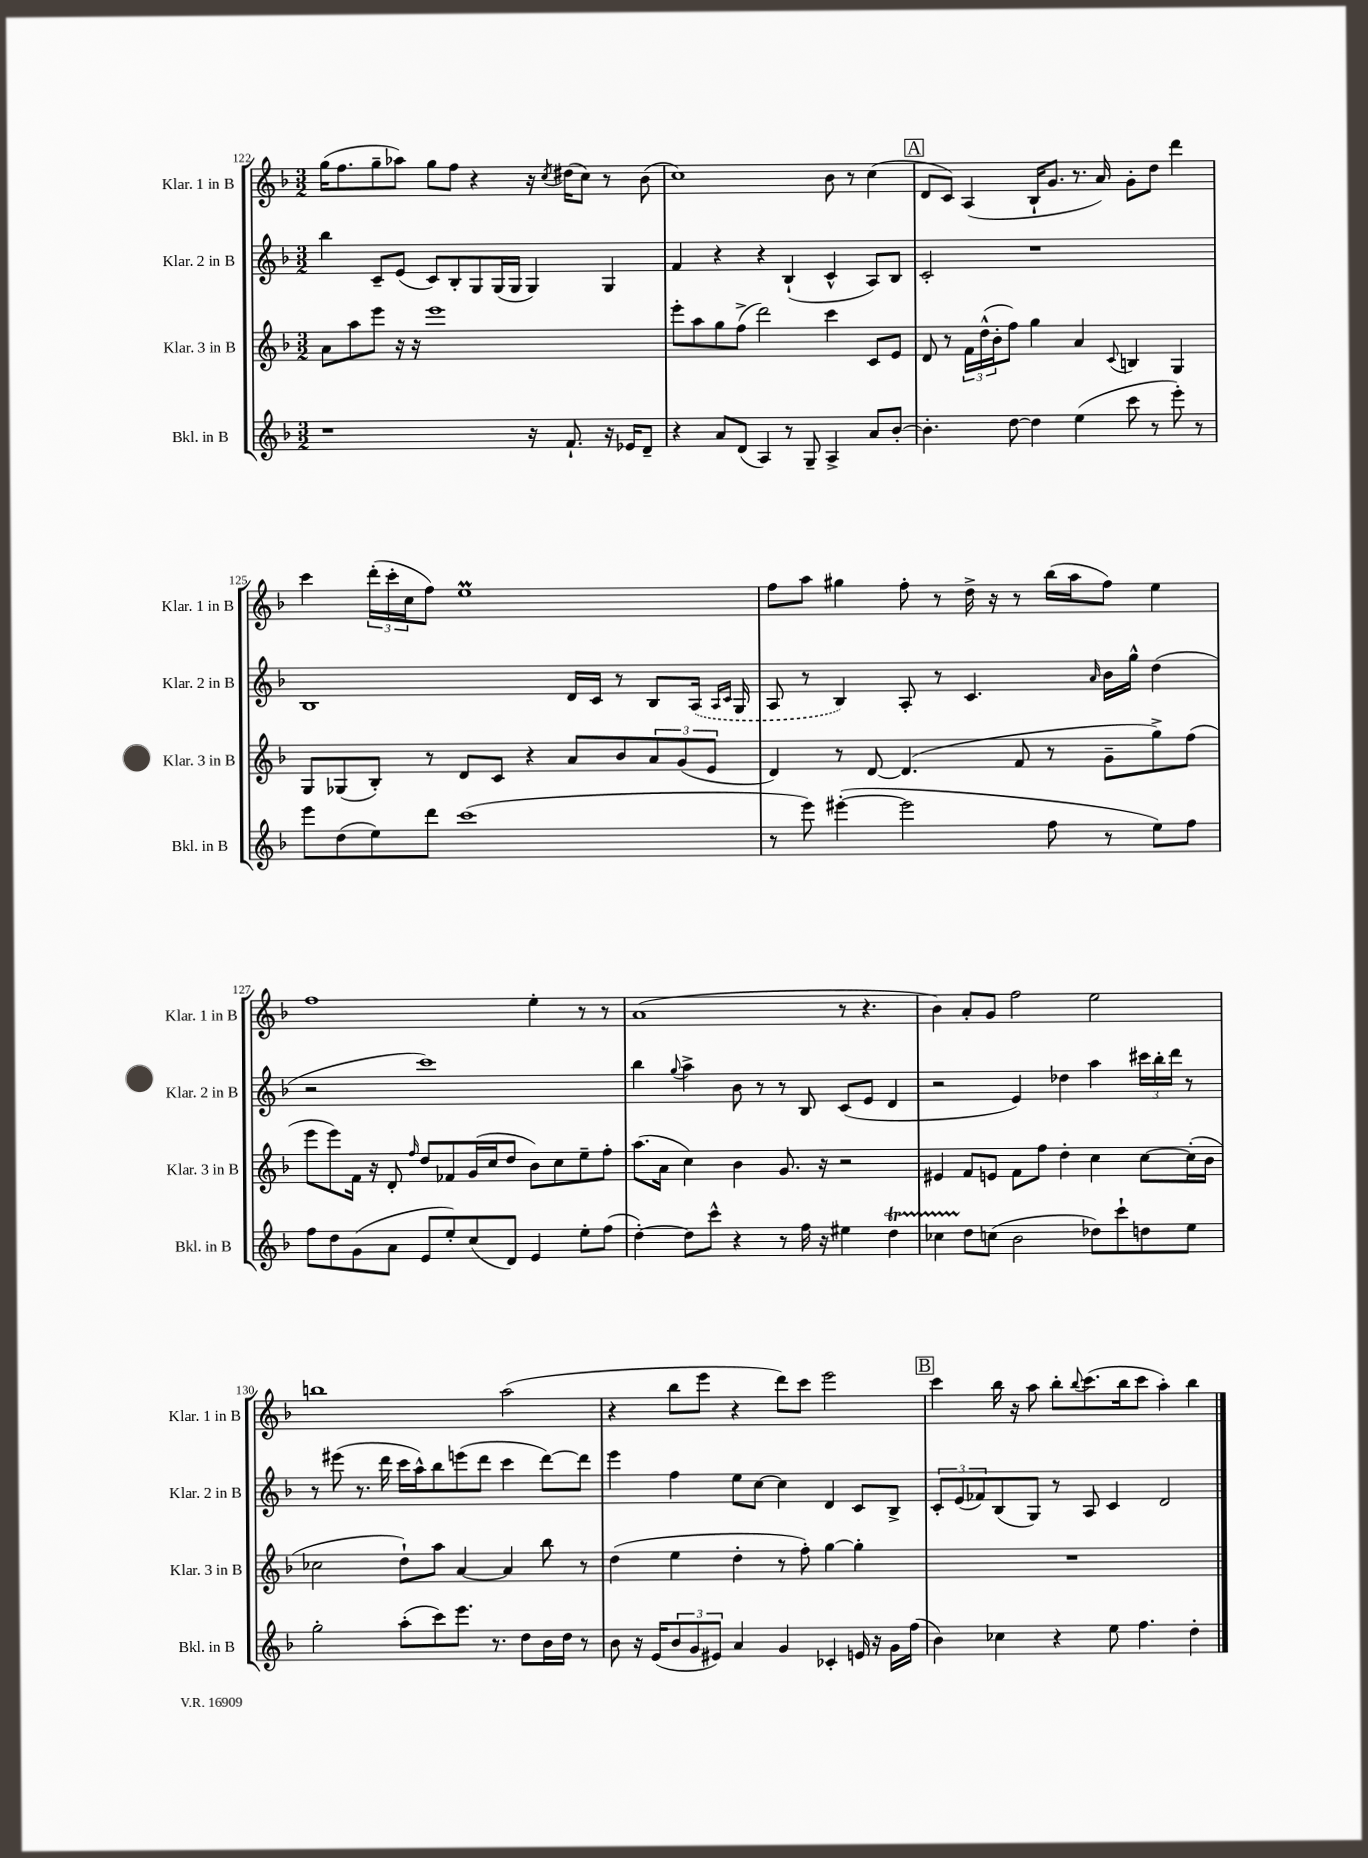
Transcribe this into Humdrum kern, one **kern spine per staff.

**kern	**kern	**kern	**kern
*staff4	*staff3	*staff2	*staff1
*clefG2	*clefG2	*clefG2	*clefG2
*k[b-]	*k[b-]	*k[b-]	*k[b-]
*M3/2	*M3/2	*M3/2	*M3/2
1r	8a	4bb-	(16gg
.	.	.	8.ff
.	8aa	.	.
.	8eee	8c~	8gg~
.	16r	(8e	8aa-)
.	16r	.	.
.	1eee	8c)	8gg
.	.	8B-'	8ff
.	.	8G	4r
.	.	(16G	.
.	.	16G	.
16r	.	4G)	16r
.	.	.	8qcc
8.f`	.	.	(16dd#
.	.	.	8cc)
16r	.	4G	8r
16e-	.	.	.
8d~	.	.	(8b-
=	=	=	=
4r	8eee'	4f	1cc)
.	8aa	.	.
8a	8gg	4r	.
(8d	(8ff^	.	.
4A)	2ddd)	4r	.
8r	.	(4B-`	.
8G~	.	.	.
4A^	4ccc	4c^^	8b-
.	.	.	8r
8a	8c	8A)	(4cc
[8b-'	8e	8B-	.
=	=	=	=
4.b-']	8d	2c'	8d
.	8r	.	8c)
.	24f	.	(4A
.	(24dd^^	.	.
.	24b-'	.	.
[8dd	8ff)	.	.
4dd]	4gg	1r	16B-`
.	.	.	8.g
(4ee	4a	.	8.r
.	.	.	16a)
.	8qqc	.	.
8ccc	4B	.	8g'
8r	.	.	8dd
8eee')	4G	.	4ddd
8r	.	.	.
=	=	=	=
8eee	8G	1B-	4ccc
(8dd	(8G-	.	.
8ee)	8B-')	.	(24ddd'
.	.	.	24ccc'
.	.	.	24cc
8ddd	8r	.	8ff)
(1ccc	8d	.	1ee
.	8c	.	.
.	4r	.	.
.	8a	16d	.
.	.	16c	.
.	8b-	8r	.
.	12a	8B-	.
.	(12g	.	.
.	.	(16A	.
.	12e	.	.
.	.	16qqA	.
.	.	16qqc	.
.	.	16G	.
=	=	=	=
8r	4d)	8A	8ff
8eee)	.	8r	8aa
([4eee#'	8r	4B-)	4gg#
.	[8d	.	.
2eee#]	(4.d]	8A'	8ff'
.	.	8r	8r
.	.	4.c	16dd^
.	.	.	16r
.	8f	.	8r
8ff	8r	.	(16bb-
.	.	.	16aa
.	.	16qqa	.
8r	8g~	16b-	8ff)
.	.	16gg^^	.
8ee)	8gg^)	(4dd	4ee
8ff	(8ff	.	.
=	=	=	=
8ff	8eee	2r	1ff
8dd	8eee)	.	.
(8g	16f	.	.
.	16r	.	.
8a	8d'	.	.
.	16qqff	.	.
8e	8dd	1ccc)	.
8ee')	8f-	.	.
(8cc	(16g	.	.
.	16cc	.	.
8d)	8dd	.	.
4e	8b-)	.	4ee'
.	8cc	.	.
8ee'	8ee~	.	8r
(8ff	8ff'	.	8r
=	=	=	=
[4dd')	(8.aa	4bb-	(1a
.	16a	.	.
.	.	8qqgg	.
8dd]	4cc)	4aa^	.
8ccc^^	.	.	.
4r	4b-	8b-	.
.	.	8r	.
8r	8.g	8r	.
16ff	.	8B-	.
16r	16r	.	.
4ee#	2r	(8c	8r
.	.	8e	4.r
4dd	.	4d	.
=	=	=	=
4cc-	4e#	2r	4b-)
8dd	8f	.	8a'
(8cc	8e	.	8g
2b-	8f	4e)	2ff
.	8ff	.	.
.	4dd'	4dd-	.
8dd-)	4cc	4aa	2ee
8ccc`	.	.	.
8dd	[8cc	24ccc#	.
.	.	24bb-'	.
.	.	24ddd	.
8ee	(16cc']	8r	.
.	16b-	.	.
=	=	=	=
2gg'	2cc-	8r	1bb
.	.	(8eee#	.
.	.	8.r	.
.	.	16ddd	.
(8aa'	8dd`)	16ccc	.
.	.	16aa^^)	.
8ccc)	8aa	8bb-	.
8.eee	[4a	(8eee	.
.	.	8ddd	.
8.r	.	.	.
.	4a]	4ccc	(2aa
8dd	.	.	.
16b-	8bb-	[8ddd)	.
16dd	.	.	.
8r	8r	8ddd]	.
=	=	=	=
8b-	(4dd	4eee	4r
16r	.	.	.
(16e	.	.	.
12b-	4ee	4ff	8bb-
12g	.	.	.
.	.	.	8eee
12e#)	.	.	.
4a	4dd'	8ee	4r
.	.	[8cc	.
4g	8r	4cc]	8ddd)
.	8ff')	.	8ccc
4c-'	[4gg	4d	2eee
16e	4gg']	8c	.
16r	.	.	.
16g	.	8B-^	.
(16ff	.	.	.
=	=	=	=
4b-)	1.r	12c'	4ccc
.	.	(12e	.
.	.	12f-)	.
4cc-	.	(8B-	16bb-
.	.	.	16r
.	.	8G)	8aa
4r	.	8r	8bb-'
.	.	.	8qqbb-
.	.	8A	(8.ccc
8ee	.	4c	.
.	.	.	16bb-
4.ff	.	.	8ccc
.	.	2d	4aa')
4dd'	.	.	4bb-
==	==	==	==
*-	*-	*-	*-
